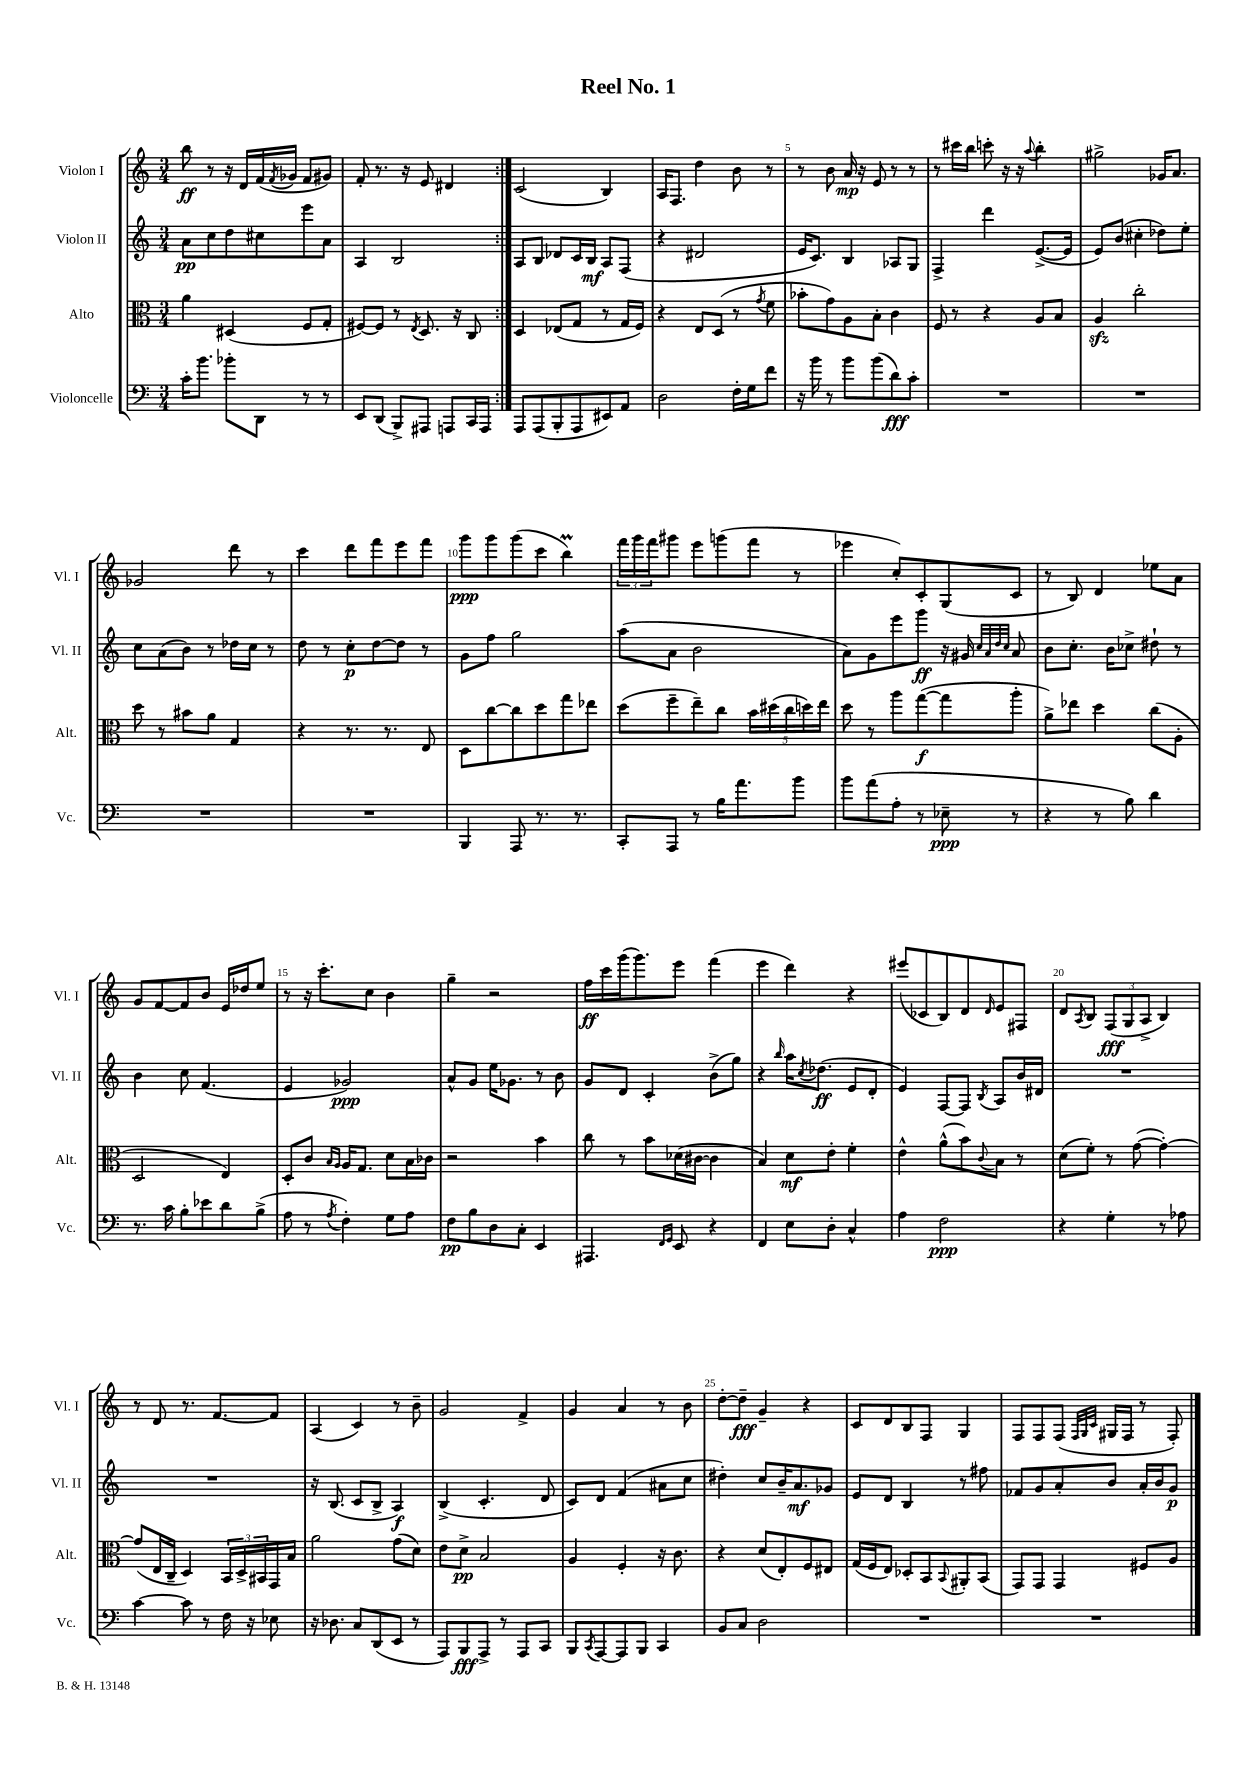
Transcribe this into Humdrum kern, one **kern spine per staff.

**kern	**dynam	**kern	**dynam	**kern	**dynam	**kern	**dynam
*part4	*part4	*part3	*part3	*part2	*part2	*part1	*part1
*staff4	*staff4	*staff3	*staff3	*staff2	*staff2	*staff1	*staff1
*I"Violoncelle	*	*I"Alto	*	*I"Violon II	*	*I"Violon I	*
*I'Vc.	*	*I'Alt.	*	*I'Vl. II	*	*I'Vl. I	*
*clefF4	*	*clefC3	*	*clefG2	*	*clefG2	*
*k[]	*	*k[]	*	*k[]	*	*k[]	*
*M3/4	*	*M3/4	*	*M3/4	*	*M3/4	*
=1	=1	=1	=1	=1	=1	=1	=1
16c'\KL	.	4a\	.	8a\L	pp	8bb\	ff
8.b\J	.	.	.	.	.	.	.
.	.	.	.	8cc\	.	8r	.
8b-X'\L	.	(4D#X/	.	8dd\	.	16r	.
.	.	.	.	.	.	16d/LL	.
8DD\J	.	.	.	8cc#X\	.	(16f/	.
.	.	.	.	.	.	8qf/	.
.	.	.	.	.	.	16g-X/JJ	.
8r	.	8F/L	.	8eee\	.	8f/L	.
8r	.	8G'/J	.	8a\J	.	8g#X/J)	.
=2	=2	=2	=2	=2	=2	=2	=2
8EE/L	.	[8F#X/L)	.	4A/	.	8f'/	.
(8DD/J	.	8F#/J]	.	.	.	8.r	.
8BBB^/L)	.	8r	.	2B/	.	.	.
.	.	.	.	.	.	16r	.
.	.	8qE/	.	.	.	.	.
8AAA#X/J	.	8.D/	.	.	.	8e/	.
8AAAn/L	.	.	.	.	.	4d#X/	.
.	.	16r	.	.	.	.	.
16CC/L	.	8C/	.	.	.	.	.
16AAA/JJ	.	.	.	.	.	.	.
=3:|!	=3:|!	=3:|!	=3:|!	=3:|!	=3:|!	=3:|!	=3:|!
8AAA/L	.	4D/	.	8A/L	.	(2c/	.
(8AAA/	.	.	.	8B/J	.	.	.
8BBB'/	.	(8E-X/L	.	8d-X/L	.	.	.
8AAA/	.	8G/J	.	16c/L	.	.	.
.	.	.	.	16B/JJ	mf	.	.
8EE#X/)	.	8r	.	8A/L	.	4B/)	.
8AA/J	.	16G/LL	.	(8F/J	.	.	.
.	.	16F/JJ)	.	.	.	.	.
=4	=4	=4	=4	=4	=4	=4	=4
2D\	.	4r	.	4r	.	16A/KL	.
.	.	.	.	.	.	8.F/J	.
.	.	8E/L	.	2d#X/	.	4dd\	.
.	.	(8D/J	.	.	.	.	.
16F'\LL	.	8r	.	.	.	8b\	.
16G\J	.	.	.	.	.	.	.
.	.	8qg/	.	.	.	.	.
8f\J	.	8f\	.	.	.	8r	.
=5	=5	=5	=5	=5	=5	=5	=5
16r	.	8b-X'\L	.	16e/KL	.	8r	.
16b\	.	.	.	8.c/J)	.	.	.
8r	.	8g\)	.	.	.	8b\	.
8b\L	.	8A\	.	4B/	.	16a/	mp
.	.	.	.	.	.	16r	.
(8b\	.	8B'\J	.	.	.	8e/	.
8d\)	fff	4c\	.	8A-X/L	.	8r	.
8c'\J	.	.	.	8G/J	.	8r	.
=6	=6	=6	=6	=6	=6	=6	=6
2.r	.	8F/	.	4F^/	.	8r	.
.	.	8r	.	.	.	16ccc#X\LL	.
.	.	.	.	.	.	16bb\JJ	.
.	.	4r	.	4ddd\	.	8cccn'\	.
.	.	.	.	.	.	16r	.
.	.	.	.	.	.	16r	.
.	.	.	.	.	.	8qqaa/	.
.	.	8A/L	.	([8.e^/L	.	4bb'\	.
.	.	8B/J	.	.	.	.	.
.	.	.	.	16e/Jk]	.	.	.
=7	=7	=7	=7	=7	=7	=7	=7
2.r	.	4Azz/	.	8e/L)	.	2gg#X^\	.
.	.	.	.	(8b/J	.	.	.
.	.	2cc'\	.	4cc#X'\	.	.	.
.	.	.	.	8dd-X\L)	.	16g-X/KL	.
.	.	.	.	.	.	8.a/J	.
.	.	.	.	8ee'\J	.	.	.
!!LO:LB:g=z
=8	=8	=8	=8	=8	=8	=8	=8
2.r	.	8dd\	.	8cc\L	.	2g-X/	.
.	.	8r	.	(8a\	.	.	.
.	.	8b#X\L	.	8b\J)	.	.	.
.	.	8a\J	.	8r	.	.	.
.	.	4G/	.	16dd-X\LL	.	8ddd\	.
.	.	.	.	16cc\JJ	.	.	.
.	.	.	.	8r	.	8r	.
=9	=9	=9	=9	=9	=9	=9	=9
2.r	.	4r	.	8dd\	.	4ccc\	.
.	.	.	.	8r	.	.	.
.	.	8.r	.	8cc'\L	p	8ddd\L	.
.	.	.	.	[8dd\	.	8fff\	.
.	.	8.r	.	.	.	.	.
.	.	.	.	8dd\J]	.	8eee\	.
.	.	8E/	.	8r	.	8fff\J	.
=10	=10	=10	=10	=10	=10	=10	=10
4BBB/	.	8D\L	.	8g\L	.	8ggg\L	ppp
.	.	[8cc\	.	8ff\J	.	8ggg\	.
8AAA/	.	8cc\]	.	2gg\	.	(8ggg\	.
8.r	.	8dd\	.	.	.	8ccc\J	.
.	.	8gg\	.	.	.	4bbm\)	.
8.r	.	.	.	.	.	.	.
.	.	8ee-X\J	.	.	.	.	.
=11	=11	=11	=11	=11	=11	=11	=11
8CC'/L	.	(8dd\L	.	(8aa\L	.	24fff\LL	.
.	.	.	.	.	.	24ggg\	.
.	.	.	.	.	.	24fff\J	.
8AAA/J	.	8ff~\	.	8a\J	.	8ggg#X\J	.
8r	.	8ee~\)	.	2b\	.	8eee\L	.
16B\KL	.	8cc\J	.	.	.	(8gggn\	.
8.a\	.	.	.	.	.	.	.
.	.	20b\LL	.	.	.	8fff\J	.
.	.	(20dd#X\	.	.	.	.	.
.	.	20cc\	.	.	.	.	.
8b\J	.	.	.	.	.	8r	.
.	.	20ddn\)	.	.	.	.	.
.	.	20ee\JJ	.	.	.	.	.
=12	=12	=12	=12	=12	=12	=12	=12
8b\L	.	8dd\	.	8a\L)	.	4eee-X\	.
(8a\	.	8r	.	8g\	.	.	.
8A'\J	.	8aa\L	.	8eee\	.	8cc'/L)	.
8r	.	([8gg\	f	8ggg\J	ff	8c'/	.
8E-X~\	ppp	8gg\]	.	16r	.	(8G/	.
.	.	.	.	16g#X/	.	.	.
.	.	.	.	32qqcc/LLL	.	.	.
.	.	.	.	32qqa/	.	.	.
.	.	.	.	32qqdd/	.	.	.
.	.	.	.	32qqcc/JJJ	.	.	.
8r	.	8aa'\J	.	8a/	.	8c/J	.
=13	=13	=13	=13	=13	=13	=13	=13
4r	.	8a^\L)	.	8b\L	.	8r	.
.	.	8ee-X\J	.	8.cc'\J	.	8B/)	.
8r	.	4dd\	.	.	.	4d/	.
.	.	.	.	16b\KL	.	.	.
8B\)	.	.	.	8cc-X^\J	.	.	.
4d\	.	(8cc\L	.	8dd#X`\	.	8ee-X\L	.
.	.	8A'\J	.	8r	.	8a\J	.
!!LO:LB:g=z
=14	=14	=14	=14	=14	=14	=14	=14
8.r	.	2D/	.	4b\	.	8g/L	.
.	.	.	.	.	.	[8f/	.
16c\	.	.	.	.	.	.	.
8B'\L	.	.	.	8cc\	.	8f/]	.
8e-X\	.	.	.	(4.f/	.	8b/J	.
8d\	.	4E/)	.	.	.	16e/LL	.
.	.	.	.	.	.	16dd-X/J	.
(8B^\J	.	.	.	.	.	8ee/J	.
=15	=15	=15	=15	=15	=15	=15	=15
8A\	.	8D'/L	.	4e/	.	8r	.
8r	.	8c/J	.	.	.	16r	.
.	.	.	.	.	.	8.ccc'\L	.
.	.	16qqB/LL	.	.	.	.	.
8qA/	.	16qqA/JJ	.	.	.	.	.
4F'\)	.	16A/KL	.	2g-X/)	ppp	.	.
.	.	8.G/J	.	.	.	.	.
.	.	.	.	.	.	8cc\J	.
8G\L	.	8d\L	.	.	.	4b\	.
8A\J	.	16B\L	.	.	.	.	.
.	.	16c-X\JJ	.	.	.	.	.
=16	=16	=16	=16	=16	=16	=16	=16
8F\L	pp	2r	.	8a^^/L	.	4gg~\	.
8B\	.	.	.	8g/J	.	.	.
8D\	.	.	.	16ee\KL	.	2r	.
.	.	.	.	8.g-X\J	.	.	.
8C'\J	.	.	.	.	.	.	.
4EE/	.	4b\	.	8r	.	.	.
.	.	.	.	8b\	.	.	.
=17	=17	=17	=17	=17	=17	=17	=17
4.AAA#X/	.	8cc\	.	8g/L	.	16ff\LL	ff
.	.	.	.	.	.	16ccc\	.
.	.	8r	.	8d/J	.	(16ggg\J	.
.	.	.	.	.	.	8.ggg\)	.
.	.	8b\L	.	4c'/	.	.	.
16qqFF/LL	.	.	.	.	.	.	.
16qqGG/JJ	.	.	.	.	.	.	.
8EE/	.	(16d-X\L	.	.	.	8eee\J	.
.	.	[16c#X\JJ	.	.	.	.	.
4r	.	4c#\]	.	(8b^\L	.	(4fff\	.
.	.	.	.	8gg\J)	.	.	.
=18	=18	=18	=18	=18	=18	=18	=18
4FF/	.	4B/)	.	4r	.	4eee\	.
.	.	.	.	16qqbb/	.	.	.
8E\L	.	8d\L	mf	16aa\KL	.	4ddd\)	.
.	.	.	.	8qcc/	.	.	.
.	.	.	.	(8.dd-X\J	ff	.	.
8D'\J	.	8e'\J	.	.	.	.	.
4C^^/	.	4f'\	.	8e/L	.	4r	.
.	.	.	.	8d'/J	.	.	.
=19	=19	=19	=19	=19	=19	=19	=19
4A\	.	4e^^\	.	4e/)	.	(8eee#X/L	.
.	.	.	.	.	.	8c-X/	.
2F\	ppp	(8a^^\L	.	[8F/L	.	8B/)	.
.	.	8b\)	.	8F/J]	.	8d/	.
.	.	8qqc/	.	8qB/	.	16qqd/	.
.	.	8B\J	.	8A/L	.	8e/	.
.	.	8r	.	16b/L	.	8F#X/J	.
.	.	.	.	16d#X/JJ	.	.	.
=20	=20	=20	=20	=20	=20	=20	=20
4r	.	(8d\L	.	2.r	.	8d/L	.
.	.	.	.	.	.	8qA/	.
.	.	8f'\J)	.	.	.	8B/J	.
4G'\	.	8r	.	.	.	(12F/L	fff
.	.	.	.	.	.	12G/	.
.	.	([8g\	.	.	.	.	.
.	.	.	.	.	.	12A^/J	.
8r	.	4g'\_)	.	.	.	4B/)	.
8A-X\	.	.	.	.	.	.	.
!!LO:LB:g=z
=21	=21	=21	=21	=21	=21	=21	=21
[4c\	.	(8g/L]	.	2.r	.	8r	.
.	.	16E/L	.	.	.	8d/	.
.	.	16C~/JJ	.	.	.	.	.
8c\]	.	4D/)	.	.	.	8.r	.
8r	.	.	.	.	.	.	.
.	.	.	.	.	.	[8.f/L	.
16F\	.	24BB/LL	.	.	.	.	.
.	.	24D^/	.	.	.	.	.
16r	.	.	.	.	.	.	.
.	.	24BB#X/	.	.	.	.	.
8E-X\	.	16GG/	.	.	.	8f/J]	.
.	.	16B/JJ	.	.	.	.	.
=22	=22	=22	=22	=22	=22	=22	=22
16r	.	2a\	.	16r	.	(4A/	.
8.D-X\	.	.	.	(8.B/	.	.	.
8C/L	.	.	.	8c/L	.	4c/)	.
(8DD/	.	.	.	8B^/J	.	.	.
8EE/J	.	(8g\L	.	4A/)	f	8r	.
8r	.	8d\J)	.	.	.	8b~\	.
=23	=23	=23	=23	=23	=23	=23	=23
8AAA/L)	.	8e\L	.	(4B^/	.	2g/	.
8BBB/	fff	8d^\J	pp	.	.	.	.
8AAA^/J	.	2B/	.	4.c'/	.	.	.
8r	.	.	.	.	.	.	.
8AAA/L	.	.	.	.	.	4f^/	.
8CC/J	.	.	.	8d/	.	.	.
=24	=24	=24	=24	=24	=24	=24	=24
8BBB/L	.	4A/	.	8c/L)	.	4g/	.
8qCC/	.	.	.	.	.	.	.
[8AAA/	.	.	.	8d/J	.	.	.
8AAA/]	.	4F'/	.	(4f/	.	4a/	.
8BBB/J	.	.	.	.	.	.	.
4CC/	.	16r	.	8a#X\L	.	8r	.
.	.	8.c\	.	.	.	.	.
.	.	.	.	8cc\J	.	8b\	.
=25	=25	=25	=25	=25	=25	=25	=25
8BB/L	.	4r	.	4dd#X'\)	.	[8dd'\L	.
8C/J	.	.	.	.	.	8dd~\J]	fff
2D\	.	(8d/L	.	8cc/L	.	4g~/	.
.	.	8E'/)	.	16b~/K	.	.	.
.	.	.	.	8.a/	mf	.	.
.	.	8F/	.	.	.	4r	.
.	.	8E#X/J	.	8g-X/J	.	.	.
=26	=26	=26	=26	=26	=26	=26	=26
2.r	.	(16G/LL	.	8e/L	.	8c/L	.
.	.	16F/J	.	.	.	.	.
.	.	8E/J)	.	8d/J	.	8d/	.
.	.	8D-X'/L	.	4B/	.	8B/	.
.	.	8BB/	.	.	.	8F/J	.
.	.	8qqBB/	.	.	.	.	.
.	.	8AA#X'/	.	8r	.	4G/	.
.	.	(8BB/J	.	8ff#X\	.	.	.
=27	=27	=27	=27	=27	=27	=27	=27
2.r	.	8GG/L)	.	8f-X/L	.	8F/L	.
.	.	8GG/J	.	8g/	.	8F/	.
.	.	4GG/	.	8a'/	.	(8F/J	.
.	.	.	.	.	.	32qqF/LLL	.
.	.	.	.	.	.	32qqG/	.
.	.	.	.	.	.	32qqc/JJJ	.
.	.	.	.	8b/J	.	16G#X/LL	.
.	.	.	.	.	.	16F/JJ	.
.	.	8F#X/L	.	16a'/LL	.	8r	.
.	.	.	.	16b/J	.	.	.
.	.	8A/J	.	8g/J	p	8F'/)	.
==	==	==	==	==	==	==	==
*-	*-	*-	*-	*-	*-	*-	*-
